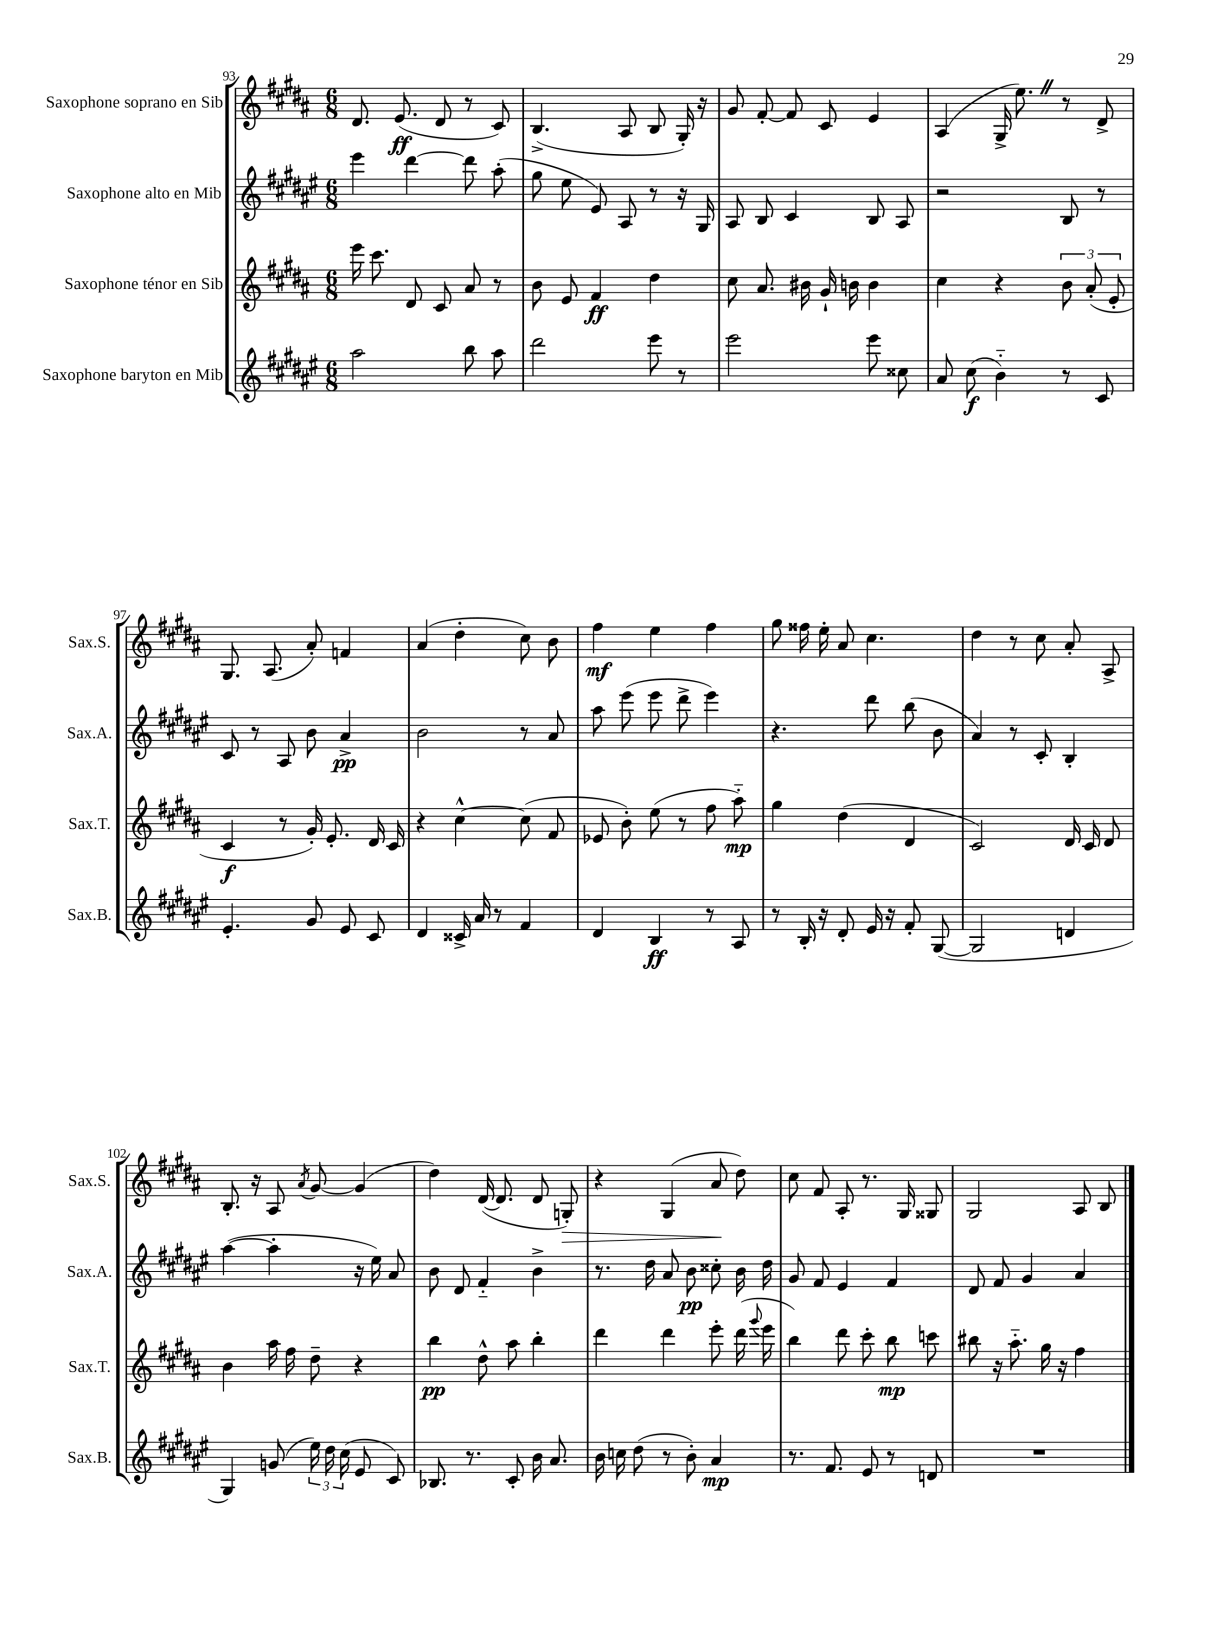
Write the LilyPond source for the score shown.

<<
\new StaffGroup <<
\new Staff = "s0" \with { instrumentName = "Saxophone soprano en Sib" shortInstrumentName = "Sax.S." } {
    \clef treble \key b \major \numericTimeSignature \time 6/8
    \autoBeamOff dis'8. e'8.\ff( dis'8 r8 cis'8) |
    b4.->( ais8 b8 gis16-.) r16 |
    gis'8 fis'8~-. fis'8 cis'8 e'4 |
    ais4( gis16-> e''8.) \once \override BreathingSign.text = \markup { \musicglyph "scripts.caesura.straight" } \breathe r8 dis'8-> |
    gis8. ais8.( ais'8-.) f'4 |
    ais'4( dis''4-. cis''8) b'8 |
    fis''4\mf e''4 fis''4 |
    gis''8 fisis''16 e''16-. ais'8 cis''4. |
    dis''4 r8 cis''8 ais'8-. ais8-> |
    b8.-. r16 ais8 \acciaccatura { ais'8 } gis'8~ gis'4( |
    dis''4) dis'16~( dis'8. dis'8 g8-.\>) |
    r4 gis4( ais'8\! dis''8) |
    cis''8 fis'8 ais8-. r8. gis16 gisis8 |
    gis2 ais8 b8 \bar "|." |
}
\new Staff = "s1" \with { instrumentName = "Saxophone alto en Mib" shortInstrumentName = "Sax.A." } {
    \clef treble \key fis \major \numericTimeSignature \time 6/8
    \autoBeamOff eis'''4 dis'''4~ dis'''8 ais''8-.( |
    gis''8 eis''8 eis'8) ais8 r8 r16 gis16 |
    ais8 b8 cis'4 b8 ais8 |
    r2 b8 r8 |
    cis'8 r8 ais8 b'8 ais'4->\pp |
    b'2 r8 ais'8 |
    ais''8 eis'''8( eis'''8 dis'''8-> eis'''4) |
    r4. dis'''8 b''8( b'8 |
    ais'4) r8 cis'8-. b4-. |
    ais''4~( ais''4-. r16 eis''16) ais'8 |
    b'8 dis'8 fis'4-_ b'4-> |
    r8. dis''16 ais'8 b'8\pp cisis''8-. b'16 dis''16 |
    gis'8 fis'8 eis'4 fis'4 |
    dis'8 fis'8 gis'4 ais'4 \bar "|." |
}
\new Staff = "s2" \with { instrumentName = "Saxophone ténor en Sib" shortInstrumentName = "Sax.T." } {
    \clef treble \key b \major \numericTimeSignature \time 6/8
    \autoBeamOff e'''16 cis'''8. dis'8 cis'8 ais'8 r8 |
    b'8 e'8 fis'4\ff dis''4 |
    cis''8 ais'8. bis'16 gis'16-! b'16 b'4 |
    cis''4 r4 \tuplet 3/2 { b'8 ais'8-.( e'8-. } |
    cis'4\f r8 gis'16-.) e'8.-. dis'16 cis'16 |
    r4 cis''4~-^ cis''8( fis'8 |
    ees'8 b'8-.) e''8( r8 fis''8 ais''8-_\mp) |
    gis''4 dis''4( dis'4 |
    cis'2) dis'16 cis'16 dis'8 |
    b'4 ais''16 fis''16 dis''8-- r4 |
    b''4\pp dis''8-^ ais''8 b''4-. |
    dis'''4 dis'''4 e'''8-. dis'''16( \appoggiatura { gis'''8 } e'''16 |
    b''4) dis'''8 cis'''8-. b''8\mp c'''8 |
    bis''8 r16 ais''8.-_ gis''16 r16 fis''4 \bar "|." |
}
\new Staff = "s3" \with { instrumentName = "Saxophone baryton en Mib" shortInstrumentName = "Sax.B." } {
    \clef treble \key fis \major \numericTimeSignature \time 6/8
    \autoBeamOff ais''2 b''8 ais''8 |
    dis'''2 eis'''8 r8 |
    eis'''2 eis'''8 cisis''8 |
    ais'8 cis''8\f( b'4-_) r8 cis'8 |
    eis'4.-. gis'8 eis'8 cis'8 |
    dis'4 cisis'16-> ais'16 r8 fis'4 |
    dis'4 b4\ff r8 ais8 |
    r8 b16-. r16 dis'8-. eis'16 r16 fis'8-. gis8~( |
    gis2 d'4 |
    gis4) g'8( \tuplet 3/2 { eis''16) dis''16 cis''16( } eis'8 cis'8) |
    bes8. r8. cis'8-. b'16 ais'8. |
    b'16 c''16 dis''8( r8 b'8-.) ais'4\mp |
    r8. fis'8. eis'8 r8 d'8 |
    R2. \bar "|." |
}
>>
>>
\layout { \context { \Score currentBarNumber = #93 } }
